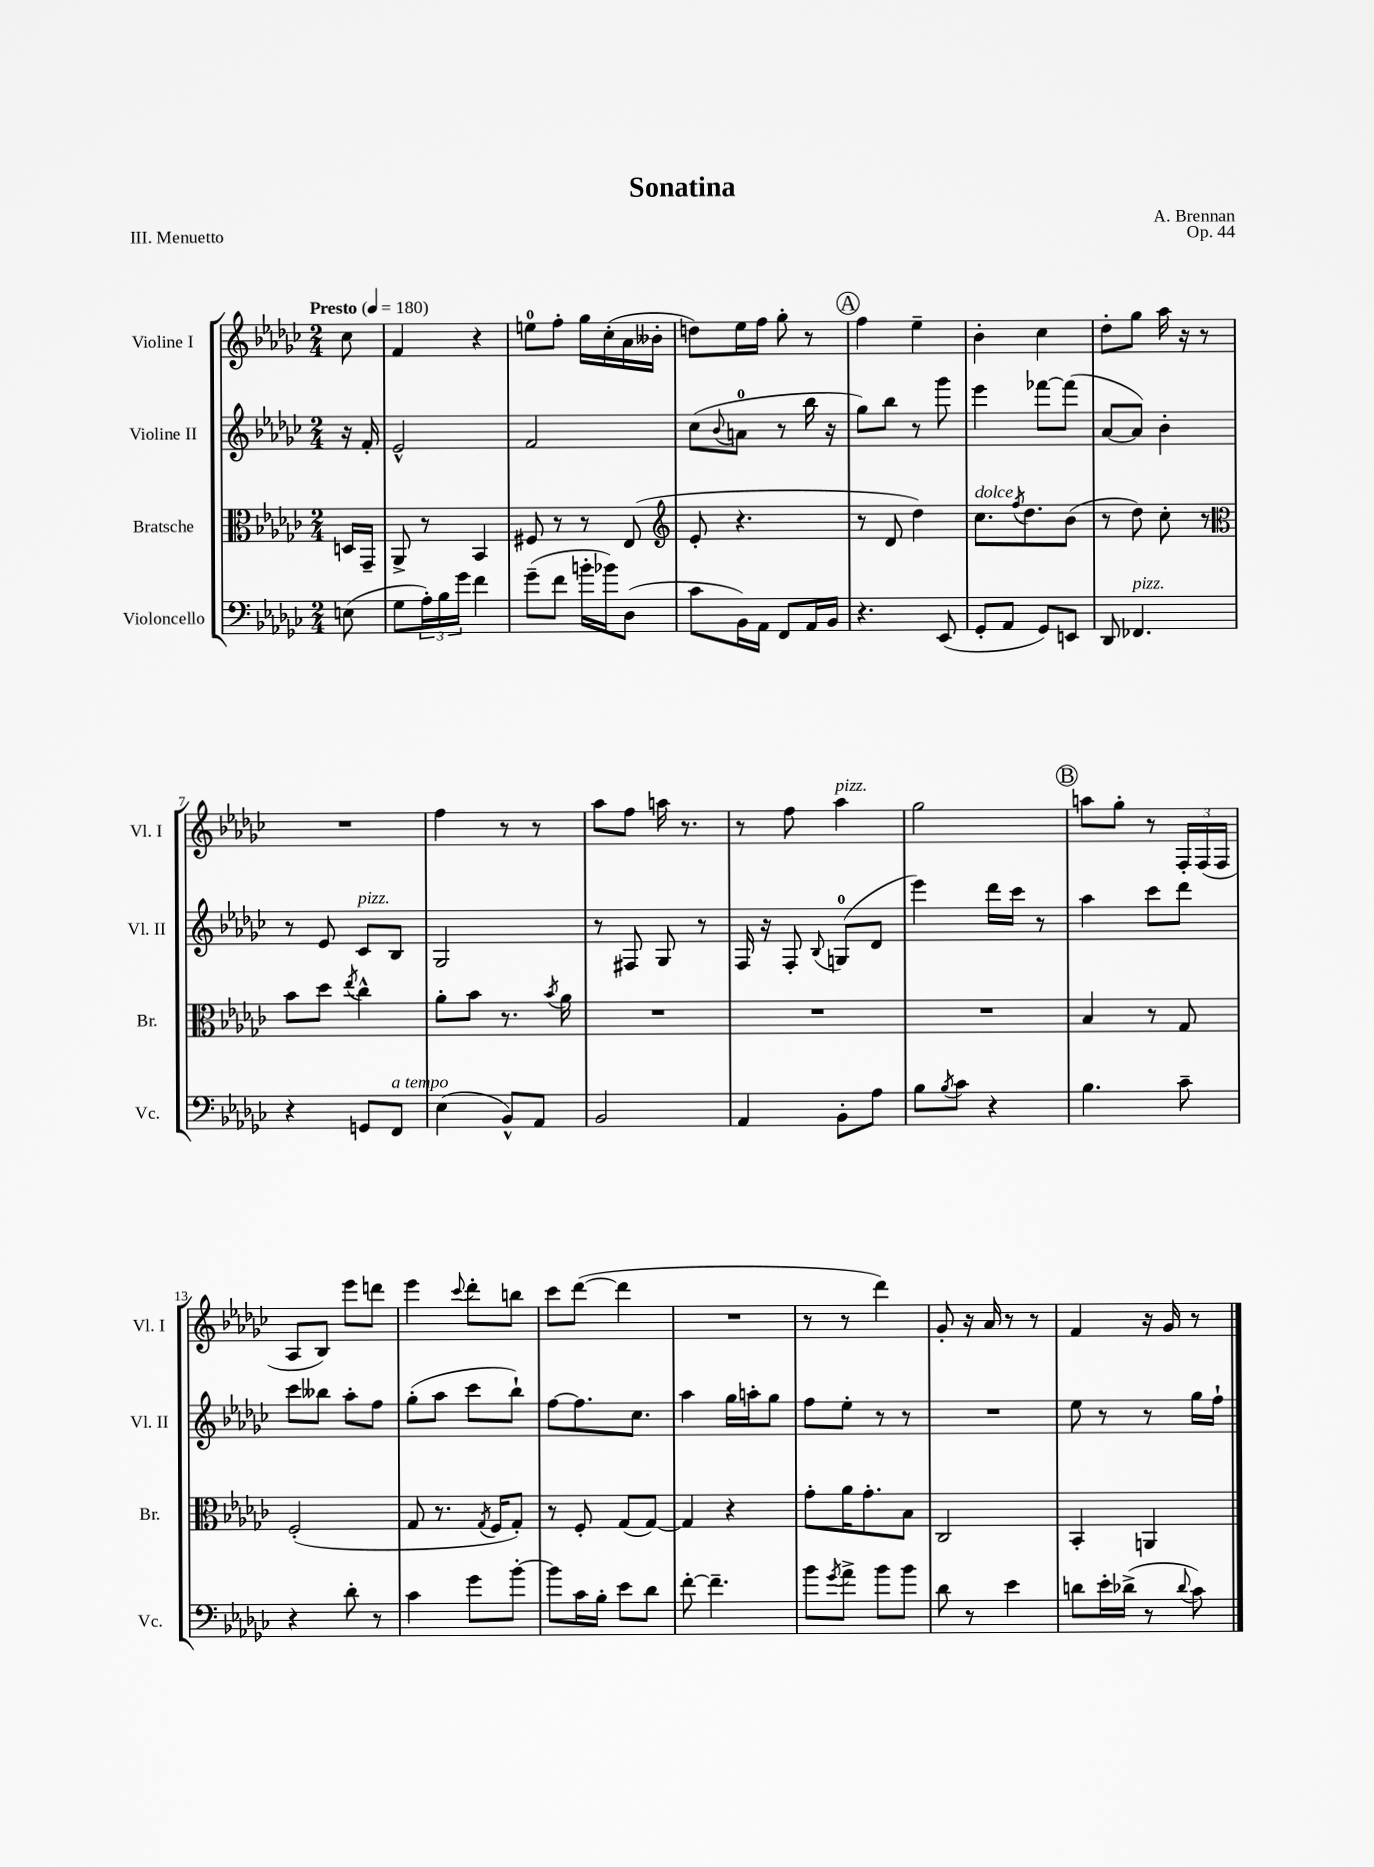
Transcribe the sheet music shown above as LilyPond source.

\header { title = "Sonatina" composer = "A. Brennan" opus = "Op. 44" piece = "III. Menuetto" }
<<
\new StaffGroup <<
\new Staff = "s0" \with { instrumentName = "Violine I" shortInstrumentName = "Vl. I" } {
    \clef treble \key ges \major \numericTimeSignature \time 2/4 \partial 8 \tempo "Presto" 4 = 180
    ces''8 |
    f'4 r4 |
    e''8-0 f''8-. ges''16 ces''16-.( aes'16 beses'16-. |
    d''8) ees''16 f''16 ges''8-. r8 |
    \mark \markup { \circle "A" } f''4 ees''4-- |
    bes'4-. ces''4 |
    des''8-. ges''8 aes''16 r16 r8 |
    R2 |
    f''4 r8 r8 |
    aes''8 f''8 a''16 r8. |
    r8 f''8 aes''4^\markup { \italic "pizz." } |
    ges''2 |
    \mark \markup { \circle "B" } a''8 ges''8-. r8 \tuplet 3/2 { f16-. f16( f16 } |
    aes8 bes8) ees'''8 d'''8 |
    ees'''4 \appoggiatura { ces'''8 } des'''8-. b''8 |
    ces'''8 des'''8~( des'''4 |
    R2 |
    r8 r8 des'''4) |
    ges'8-. r16 aes'16 r8 r8 |
    f'4 r16 ges'16 r8 \bar "|." |
}
\new Staff = "s1" \with { instrumentName = "Violine II" shortInstrumentName = "Vl. II" } {
    \clef treble \key ges \major \numericTimeSignature \time 2/4 \partial 8
    r16 f'16-. |
    ees'2-^ |
    f'2 |
    ces''8( \appoggiatura { bes'8 } a'8-0 r8 bes''16 r16 |
    \mark \markup { \circle "A" } ges''8) bes''8 r8 ges'''8 |
    ees'''4 fes'''8~ fes'''8( |
    aes'8~ aes'8) bes'4-. |
    r8 ees'8 ces'8^\markup { \italic "pizz." } bes8 |
    ges2 |
    r8 fis8 ges8 r8 |
    f16 r16 f8-. \appoggiatura { bes8 } g8-0( des'8 |
    ees'''4) des'''16 ces'''16 r8 |
    \mark \markup { \circle "B" } aes''4 ces'''8 des'''8 |
    ces'''8 beses''8 aes''8-. f''8 |
    ges''8-.( aes''8 ces'''8 bes''8-!) |
    f''8~ f''8. ces''8. |
    aes''4 ges''16 a''16-. ges''8 |
    f''8 ees''8-. r8 r8 |
    R2 |
    ees''8 r8 r8 ges''16 f''16-! \bar "|." |
}
\new Staff = "s2" \with { instrumentName = "Bratsche" shortInstrumentName = "Br." } {
    \clef alto \key ges \major \numericTimeSignature \time 2/4 \partial 8
    d16 ges,16-- |
    aes,8-> r8 bes,4 |
    fis8 r8 r8 ees8( |
    \clef treble ees'8-. r4. |
    \mark \markup { \circle "A" } r8 des'8 des''4) |
    ces''8.^\markup { \italic "dolce" } \acciaccatura { f''8 } des''8. bes'8( |
    r8 des''8) ces''8-. r8 |
    \clef alto bes'8 des''8 \acciaccatura { ees''8 } ces''4-^ |
    aes'8-. bes'8 r8. \acciaccatura { bes'8 } aes'16 |
    R2 |
    R2 |
    R2 |
    \mark \markup { \circle "B" } bes4 r8 ges8 |
    f2-.( |
    ges8 r8. \acciaccatura { ges8 } f16 ges8-.) |
    r8 f8-. ges8( ges8~) |
    ges4 r4 |
    ges'8-. aes'16 ges'8.-. bes8 |
    ces2 |
    bes,4-. a,4 \bar "|." |
}
\new Staff = "s3" \with { instrumentName = "Violoncello" shortInstrumentName = "Vc." } {
    \clef bass \key ges \major \numericTimeSignature \time 2/4 \partial 8
    e8( |
    ges8 \tuplet 3/2 { aes16-.) bes16 ges'16 } f'4 |
    ges'8--( f'8 b'16-. bes'16) des8( |
    ces'8 bes,16) aes,16 f,8 aes,16 bes,16 |
    \mark \markup { \circle "A" } r4. ees,8( |
    ges,8-. aes,8 ges,8) e,8 |
    des,8 fes,4.^\markup { \italic "pizz." } |
    r4 g,8 f,8^\markup { \italic "a tempo" } |
    ees4( bes,8-^) aes,8 |
    bes,2 |
    aes,4 bes,8-. aes8 |
    bes8 \acciaccatura { bes8 } ces'8 r4 |
    \mark \markup { \circle "B" } bes4. ces'8-- |
    r4 des'8-. r8 |
    ces'4 ges'8 bes'8~-. |
    bes'8 ces'16 bes16-. ees'8 des'8 |
    f'8~-. f'4.-- |
    bes'8 \acciaccatura { ges'8 } aes'8-> bes'8 bes'8 |
    des'8 r8 ees'4 |
    d'8 ees'16-. des'16->( r8 \appoggiatura { des'8 } ces'8) \bar "|." |
}
>>
>>
